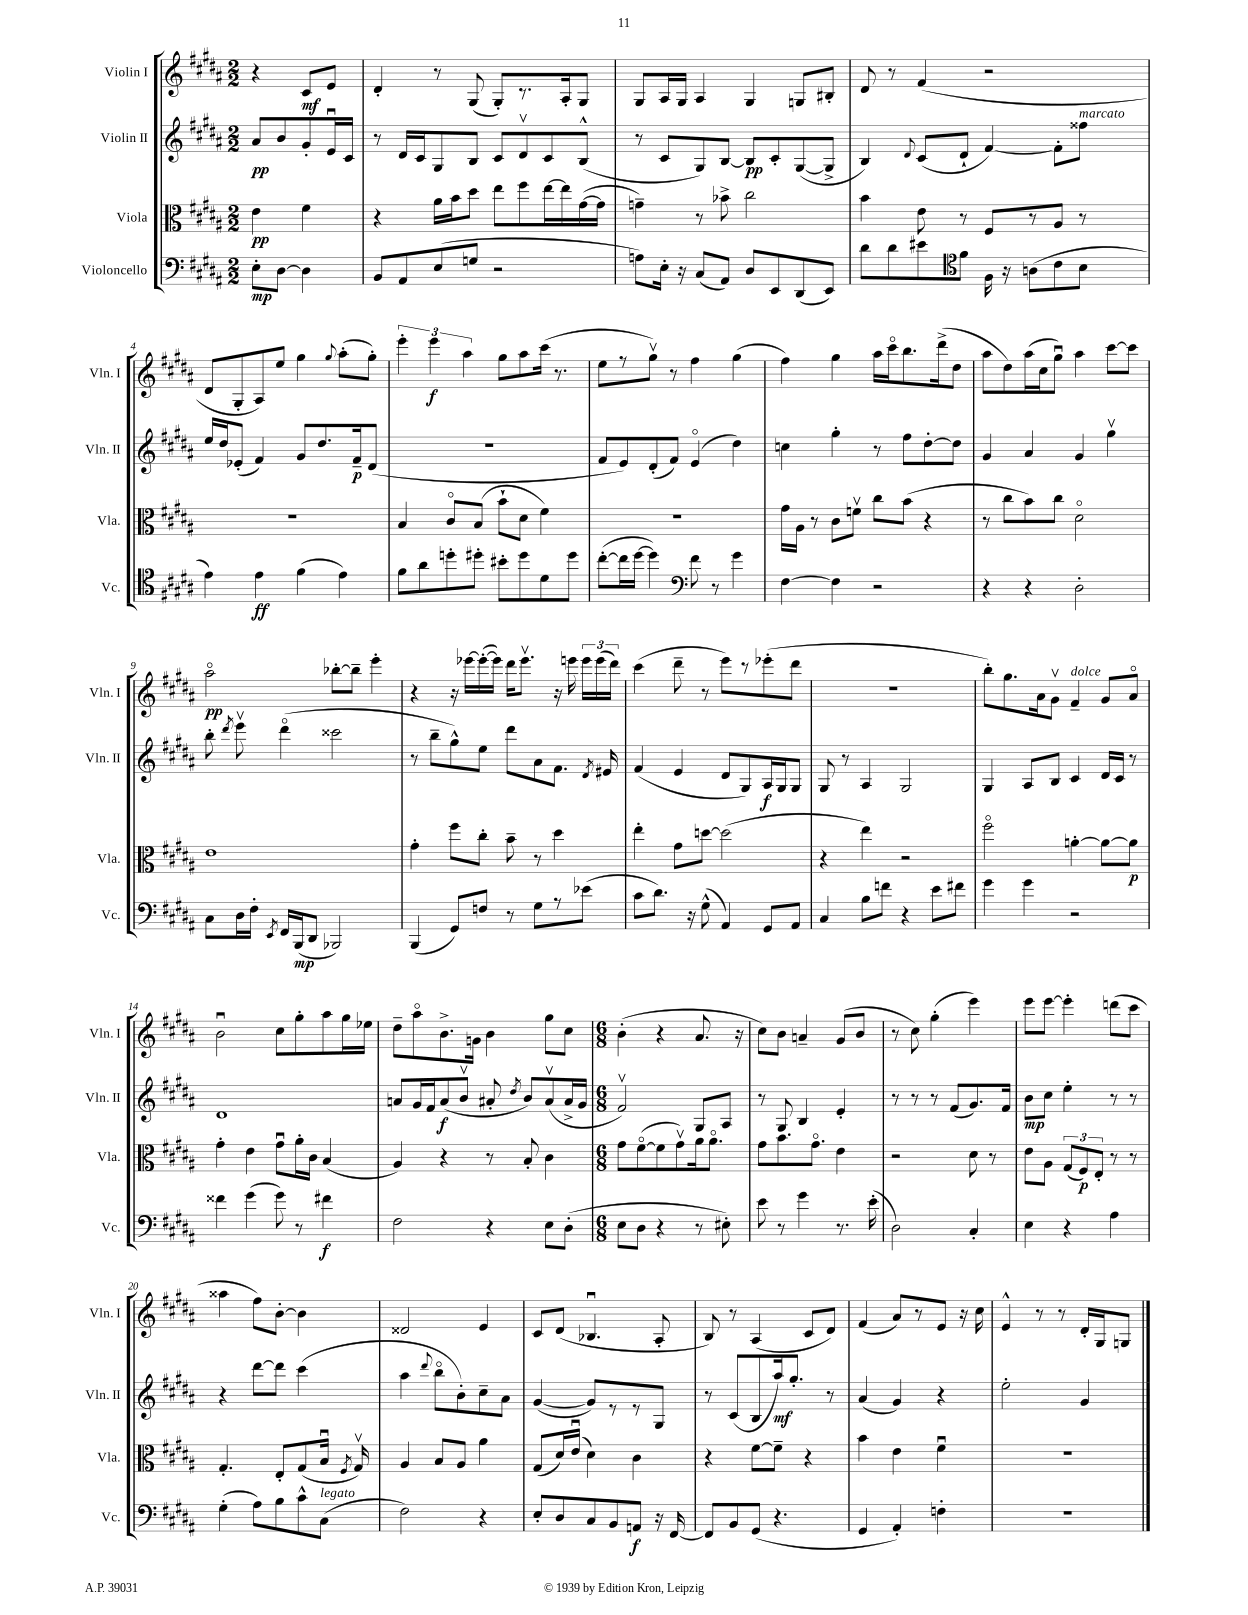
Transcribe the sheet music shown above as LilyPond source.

<<
\new StaffGroup <<
\new Staff = "s0" \with { instrumentName = "Violin I" shortInstrumentName = "Vln. I" } {
    \clef treble \key b \major \numericTimeSignature \time 2/2 \partial 2
    \autoBeamOff r4 cis'8[\mf e'8] |
    dis'4-. r8 gis8( gis8[-.) r8. ais16-. gis8] |
    gis8[ ais16 gis16] ais4 gis4 g8[ bis8]-. |
    dis'8 r8 fis'4( r2 |
    dis'8[ gis8-. ais8) e''8] gis''4 \appoggiatura { gis''8 } ais''8[-.( gis''8]-.) |
    \tuplet 3/2 { e'''4-. e'''4\f ais''4 } gis''8[ ais''8 cis'''16]( r8. |
    e''8[ r8 gis''8]\upbow) r8 fis''4 gis''4( |
    fis''4) gis''4 ais''16[ cis'''16\flageolet b''8. dis'''16->( dis''8] |
    ais''8[ dis''8) ais''16( cis''16 gis''8]\downbow) ais''4 cis'''8[~ cis'''8] |
    ais''2\flageolet\pp bes''8[~-. bes''8]-- e'''4-. |
    r4 r16 ees'''16[~ ees'''16~-.( ees'''16]) dis'''16[ ees'''8.]\upbow r16 e'''16 \tuplet 3/2 { e'''16[ e'''16( dis'''16]) } |
    cis'''4( dis'''8-- r8 e'''8[) r8 ees'''8-.( dis'''8] |
    r1 |
    b''8[-.) gis''8. ais'16 gis'8]\upbow fis'4--^\markup { \italic "dolce" } gis'8[ ais'8]\flageolet |
    b'2\downbow cis''8[ gis''8-. ais''8 gis''16 ees''16] |
    dis''8[-- ais''8\flageolet b'8.-> g'16] b'4 gis''8[ cis''8] |
    \numericTimeSignature \time 6/8 b'4-.( r4 ais'8. r16 |
    cis''8[) b'8] a'4-- gis'8[( b'8] |
    r8 cis''8) gis''4-.( e'''4) |
    e'''8[ e'''8]~ e'''4-. d'''8[( cis'''8] |
    aisis''4 fis''8[) b'8]~-. b'4 |
    disis'2 e'4 |
    cis'8[ dis'8]( bes4.\downbow ais8-. |
    b8) r8 ais4( cis'8[ dis'8]) |
    fis'4( ais'8[) r8 e'8] r16 cis''16 |
    e'4-^ r8 r8 dis'16[-. gis16 g8] \bar "|." |
}
\new Staff = "s1" \with { instrumentName = "Violin II" shortInstrumentName = "Vln. II" } {
    \clef treble \key b \major \numericTimeSignature \time 2/2 \partial 2
    \autoBeamOff ais'8[\pp b'8 gis'8-. e'16\downbow cis'16] |
    r8 dis'16[ cis'16 gis8 b8] cis'8[ dis'8\upbow cis'8 b8]-^( |
    r8 cis'8[ gis8) b8]~ b8[\pp cis'8-. gis8~( gis8]-> |
    b4) \appoggiatura { dis'8 } cis'8[( dis'8]-! fis'4~) fis'8[-. fisis''8]^\markup { \italic "marcato" } |
    e''16[ dis''16 ees'8]-.( fis'4) gis'8[ dis''8. fis'16--\p dis'8]( |
    R1 |
    fis'8[ e'8) dis'8-.( fis'8]) e'4\flageolet( dis''4) |
    c''4 gis''4-. r8 fis''8[ dis''8~-. dis''8] |
    gis'4 ais'4 gis'4 gis''4\upbow |
    b''8-. \acciaccatura { dis'''8 } e'''8\upbow dis'''4\flageolet( cisis'''2 |
    r8 b''8[-- gis''8-^) e''8] dis'''8[ ais'8 fis'8.] \acciaccatura { dis'8 } eis'16 |
    fis'4( e'4 dis'8[ gis8) ais16\f gis16 gis8] |
    gis8 r8 ais4 gis2 |
    gis4 ais8[ b8] cis'4 dis'16[ cis'16] r8 |
    dis'1 |
    a'8[ gis'16 fis'16 a'8\f( b'8]\upbow ais'8-. \acciaccatura { dis''8 } b'8[) ais'8\upbow( ais'16-> gis'16] |
    \numericTimeSignature \time 6/8 fis'2\upbow) gis8[ ais8] |
    r8 gis8 b4 e'4-. |
    r8 r8 r8 fis'8[( gis'8.) fis'16] |
    b'8[\mp cis''8] e''4-. r8 r8 |
    r4 dis'''8[~ dis'''8] cis'''4( |
    ais''4 \appoggiatura { dis'''8 } b''8[\flageolet b'8-.) cis''8-- ais'8] |
    gis'4~( gis'8[) r8 r8 gis8] |
    r8 cis'8[( b8 ais''16\mf) gis''8.]-. r8 |
    ais'4( gis'4) r4 |
    e''2-. gis'4 \bar "|." |
}
\new Staff = "s2" \with { instrumentName = "Viola" shortInstrumentName = "Vla." } {
    \clef alto \key b \major \numericTimeSignature \time 2/2 \partial 2
    \autoBeamOff e'4\pp fis'4 |
    r4 ais'16[ b'16 dis''8] e''8[ fis''8 e''16~ e''16 gis'16~( gis'16] |
    g'4--) r8 bes'8-> cis''2 |
    b'4 e'8 r8 fis8[ r8 ais8] r8 |
    R1 |
    b4 cis'8[\flageolet b8]( b'8[-! dis'8] fis'4) |
    r1 |
    gis'16[ ais16] r8 cis'8[ f'8]\upbow cis''8[ b'8]( r4 |
    r8 cis''8[ b'8) cis''8] dis'2\flageolet |
    e'1 |
    gis'4-. fis''8[ cis''8]-. b'8-- r8 dis''4 |
    e''4-. gis'8[ d''8]~ d''2( |
    r4 e''4) r2 |
    fis''2\flageolet a'4~-. a'8[~ a'8]\p |
    gis'4-. e'4 gis'8[\downbow ais'16-. cis'16] b4( |
    ais4) r4 r8 b8-. cis'4 |
    \numericTimeSignature \time 6/8 gis'8[ fis'8~\flageolet( fis'8 gis'8\upbow) ais'16 ais'8.]\flageolet |
    gis'8[ b'8. gis'8.]\flageolet e'4 |
    r2 dis'8 r8 |
    e'8[ ais8] \tuplet 3/2 { gis8[( fis8\p) e8]-. } r8 r8 |
    gis4.-. e8[-. gis8( b16]\downbow \acciaccatura { fis8 } gis16\upbow) |
    ais4 b8[ ais8] ais'4 |
    gis8[( dis'16) e'16]\downbow( dis'4) cis'4 |
    r4 fis'8[~ fis'8]-- r4 |
    b'4 e'4 fis'4\downbow |
    R2. \bar "|." |
}
\new Staff = "s3" \with { instrumentName = "Violoncello" shortInstrumentName = "Vc." } {
    \clef bass \key b \major \numericTimeSignature \time 2/2 \partial 2
    \autoBeamOff e8[-.\mp dis8]~ dis4 |
    b,8[ ais,8 e8( g8] r2 |
    a8[) e16]-. r16 cis8[( ais,8]) dis8[ e,8 dis,8( e,8]) |
    dis'8[ dis'8 eis'8 fis'8] fis16 r16 a8[( cis'8 b8] |
    \clef tenor e'4) e'4\ff fis'4( e'4) |
    fis'8[ ais'8 d''8-. dis''8]-. bis'8[-. dis''8 dis'8 dis''8] |
    cis''8[~-.( cis''16 dis''16]~ dis''4) fis'8 r8 gis'4 |
    \clef bass fis4~ fis4 r2 |
    r4 r4 dis2-. |
    cis8[ dis16 fis16]-. \acciaccatura { e,8 } fis,16[ b,,16\mp( dis,8] bes,,2) |
    b,,4( gis,8[) f8] r8 gis8[ r8 ees'8]( |
    cis'8[ dis'8.]) r16 gis8-^( ais,4) gis,8[ ais,8] |
    cis4 b8[ f'8] r4 e'8[ fis'8] |
    gis'4 gis'4 r2 |
    fisis'4 gis'4( gis'8) r8 fis'4\f |
    fis2 r4 e8[ dis8]-.( |
    \numericTimeSignature \time 6/8 e8[ dis8] r4 r8 eis8-.) |
    e'8 r8 gis'4 r8. e'16-.( |
    dis2) cis4-. |
    e4 r4 ais4 |
    gis4-.( ais8[) b8 cis'8-^ cis8]^\markup { \italic "legato" }( |
    fis2) r4 |
    e8[-. dis8 cis8 b,8 a,8]\f r16 fis,16~ |
    fis,8[ b,8 gis,8]( r4. |
    gis,4 ais,4-.) f4-. |
    R2. \bar "|." |
}
>>
>>
